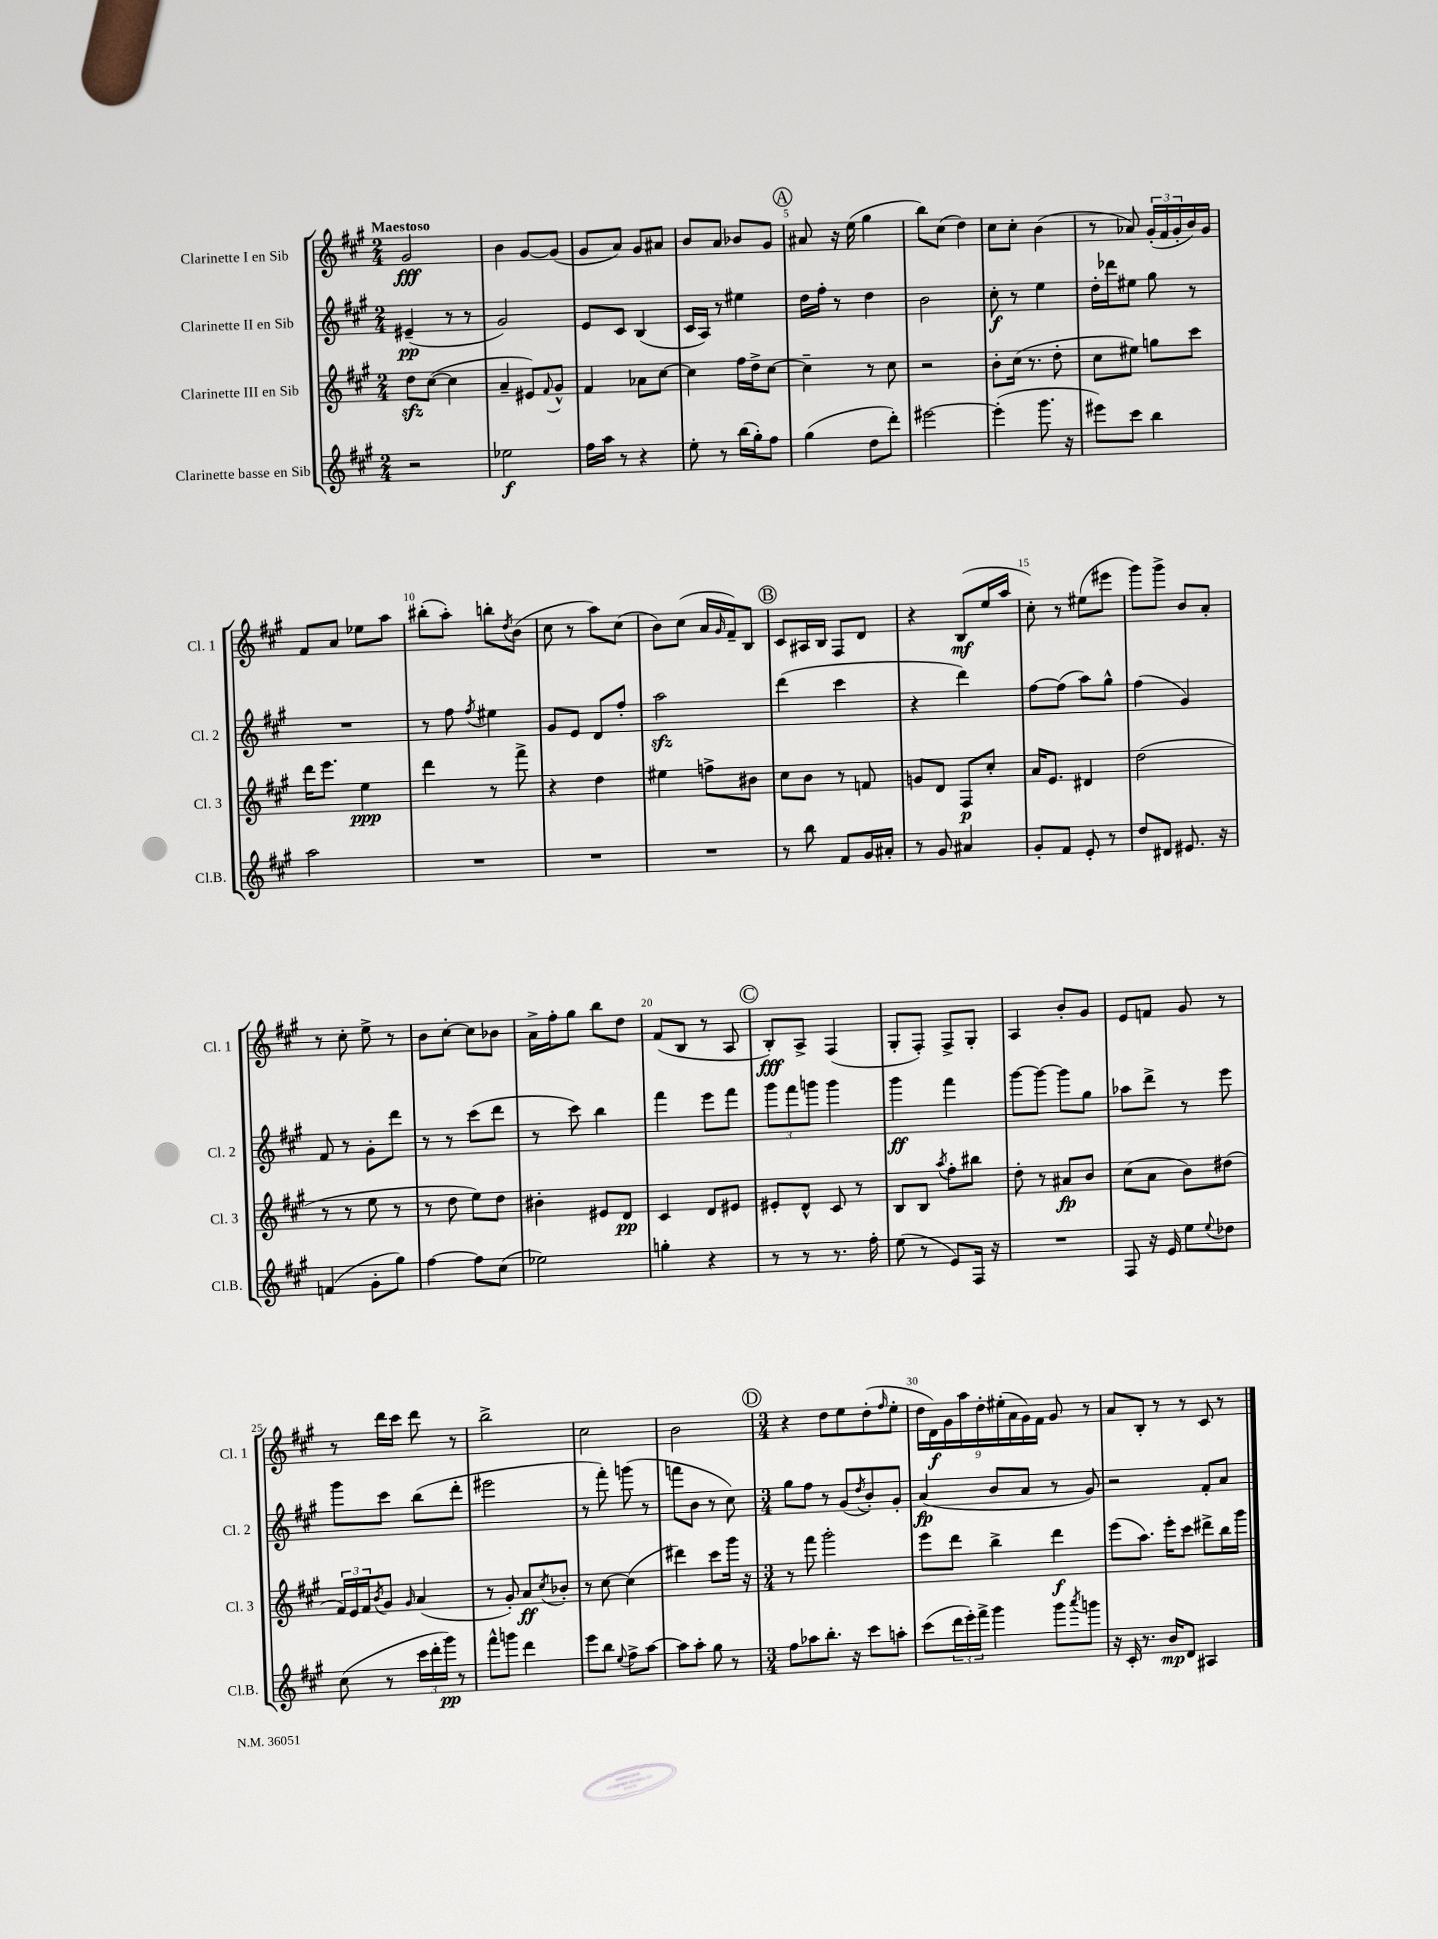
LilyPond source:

<<
\new StaffGroup <<
\new Staff = "s0" \with { instrumentName = "Clarinette I en Sib" shortInstrumentName = "Cl. 1" } {
    \clef treble \key a \major \numericTimeSignature \time 2/4 \tempo "Maestoso"
    gis'2\fff |
    b'4 gis'8~ gis'8( |
    gis'8 a'8) gis'8 ais'8 |
    b'8 a'8 bes'8 gis'8 |
    \mark \markup { \circle "A" } ais'8 r16 e''16( gis''4 |
    b''8) cis''8( d''4) |
    cis''8 cis''8-. b'4( |
    r8 aes'8) \tuplet 3/2 { gis'16-.( fis'16 gis'16-. } b'16) gis'16 |
    fis'8 a'8 ees''8 a''8 |
    bis''8-.( a''8-.) b''8-. \acciaccatura { d''8 } b'8( |
    cis''8 r8 a''8) cis''8( |
    b'8) cis''8( a'16 \grace { gis'16 } fis'16--) b8 |
    \mark \markup { \circle "B" } cis'8 ais16 b16 fis8 d'8 |
    r4 b8\mf( e''16 a''16 |
    cis''8-.) r8 eis''8( eis'''8 |
    gis'''8) gis'''8-> b'8 a'8-. |
    r8 cis''8-. e''8-> r8 |
    b'8 cis''8~-. cis''8 bes'8 |
    a'16-> fis''16-. gis''8 b''8 d''8 |
    fis'8( b8 r8 a8 |
    \mark \markup { \circle "C" } b8-.\fff) a8-> fis4( |
    gis8-. fis8-.) fis8-> gis8-. |
    a4 b'8-. gis'8 |
    e'8 f'8 gis'8 r8 |
    r8 d'''16 cis'''16 d'''8 r8 |
    b''2-> |
    cis''2 |
    b'2 |
    \mark \markup { \circle "D" } \numericTimeSignature \time 3/4 r4 d''8 e''8 d''8-.( \grace { fis''16 } e''8-. |
    \tuplet 9/8 { d''16 d'16\f) gis'16 a''16 d''16-. eis''16-.( a'16 gis'16) fis'16 } gis'8 r8 |
    a'8 b8-. r8 r8 cis'8 r8 \bar "|." |
}
\new Staff = "s1" \with { instrumentName = "Clarinette II en Sib" shortInstrumentName = "Cl. 2" } {
    \clef treble \key a \major \numericTimeSignature \time 2/4
    eis'4--\pp( r8 r8 |
    gis'2) |
    e'8 cis'8 b4( |
    cis'16 a16) r8 eis''4 |
    \mark \markup { \circle "A" } d''16 fis''16-. r8 d''4 |
    b'2 |
    cis''8-.\f r8 e''4 |
    d''16-. des'''16 eis''8 gis''8 r8 |
    R2 |
    r8 fis''8 \acciaccatura { fis''8 } eis''4 |
    gis'8 e'8 d'8 fis''8-. |
    a''2\sfz |
    \mark \markup { \circle "B" } d'''4( cis'''4 |
    r4 d'''4) |
    fis''8~ fis''8( a''8) gis''8-^ |
    fis''4( gis'4) |
    fis'8 r8 gis'8-. d'''8 |
    r8 r8 cis'''8( d'''8 |
    r8 cis'''8) b''4 |
    fis'''4 e'''8 fis'''8 |
    \mark \markup { \circle "C" } \tuplet 3/2 { gis'''8 fis'''8 g'''8 } g'''4 |
    gis'''4\ff fis'''4 |
    gis'''8~ gis'''8~ gis'''8 gis''8 |
    aes''8 d'''8-> r8 e'''8 |
    gis'''8 cis'''8 b''8( d'''8-. |
    eis'''2 |
    r8 fis'''8-.) g'''8( r8 |
    f'''8 b'8 r8 cis''8) |
    \mark \markup { \circle "D" } \numericTimeSignature \time 3/4 gis''8 fis''8 r8 gis'8( \acciaccatura { d''8 } b'8-.) gis'8-. |
    a'4\fp( b'8 a'8 r8 gis'8) |
    r2 fis'8-. a'8 \bar "|." |
}
\new Staff = "s2" \with { instrumentName = "Clarinette III en Sib" shortInstrumentName = "Cl. 3" } {
    \clef treble \key a \major \numericTimeSignature \time 2/4
    d''8\sfz cis''8~( cis''4 |
    a'4-- eis'8) \appoggiatura { fis'8 } gis'8-^ |
    fis'4 aes'8 cis''8~ |
    cis''4 fis''16 d''16-> cis''8~ |
    \mark \markup { \circle "A" } cis''4-- r8 cis''8 |
    r2 |
    b'8-. cis''16( r8. d''8-. |
    cis''8 eis''8) g''8 cis'''8 |
    d'''16 e'''8. e''4\ppp |
    d'''4 r8 fis'''8-> |
    r4 d''4 |
    eis''4 f''8-> bis'8 |
    \mark \markup { \circle "B" } cis''8 b'8 r8 f'8 |
    g'8 d'8 fis8\p cis''8-. |
    a'16 e'8. dis'4 |
    d''2( |
    r8 r8 e''8 r8 |
    r8 d''8 e''8) d''8 |
    bis'4-. eis'8 d'8\pp |
    cis'4 d'8 eis'8 |
    \mark \markup { \circle "C" } eis'8-. d'8-^ cis'8 r8 |
    b8 b8 \acciaccatura { a''8 } fis''8-. bis''8 |
    d''8-. r8 ais'8\fp b'8 |
    cis''8( a'8 b'8) dis''8( |
    \tuplet 3/2 { fis'16) e'16 fis'16 } \acciaccatura { b'8 } gis'8 \grace { gis'16 } a'4( |
    r8 gis'8-.) a'8\ff \acciaccatura { cis''8 } bes'8-. |
    r8 cis''8~ cis''4( |
    dis'''4) cis'''8 gis'''16 r16 |
    \mark \markup { \circle "D" } \numericTimeSignature \time 3/4 r8 fis'''8 gis'''2-. |
    e'''8 d'''8 b''4-> d'''4\f |
    e'''8( a''8.) e'''16-. cis'''8 dis'''8-> b''16 gis'''16 \bar "|." |
}
\new Staff = "s3" \with { instrumentName = "Clarinette basse en Sib" shortInstrumentName = "Cl.B." } {
    \clef treble \key a \major \numericTimeSignature \time 2/4
    r2 |
    ees''2\f |
    fis''16 a''16 r8 r4 |
    e''8-. r8 b''16( gis''16-.) fis''8 |
    \mark \markup { \circle "A" } gis''4( d''8 d'''8-.) |
    eis'''2~ |
    eis'''4-.( gis'''8. r16 |
    eis'''8) cis'''8 b''4 |
    a''2 |
    R2 |
    R2 |
    R2 |
    \mark \markup { \circle "B" } r8 b''8 fis'8 gis'16 ais'16-. |
    r8 gis'8 ais'4 |
    gis'8-. fis'8 e'8-. r8 |
    d''8 dis'8 eis'8. r16 |
    f'4( gis'8-. gis''8) |
    fis''4~ fis''8 cis''8( |
    ees''2) |
    g''4-. r4 |
    \mark \markup { \circle "C" } r8 r8 r8. fis''16-. |
    e''8( r8 e'8) fis16 r16 |
    R2 |
    fis8 r16 e'16 e''8 \appoggiatura { e''8 } des''8 |
    cis''8( r8 \tuplet 3/2 { cis'''16 d'''16-. gis'''16\pp) } r8 |
    fis'''8-^ g'''8 d'''4 |
    e'''8 b''8 \appoggiatura { e''8 } fis''8-> a''8~ |
    a''8 a''8-. gis''8 r8 |
    \mark \markup { \circle "D" } \numericTimeSignature \time 3/4 fis''8 aes''8 b''8.-. r16 cis'''8 a''8-. |
    cis'''8( \tuplet 3/2 { d'''16 e'''16-.) fis'''16-> } gis'''4 gis'''8 \acciaccatura { a'''8 } g'''8 |
    r16 cis'16-. r8. b'16\mp d'8 ais4 \bar "|." |
}
>>
>>
\layout { \context { \Score \override BarNumber.break-visibility = ##(#f #t #t) barNumberVisibility = #(every-nth-bar-number-visible 5) } }
